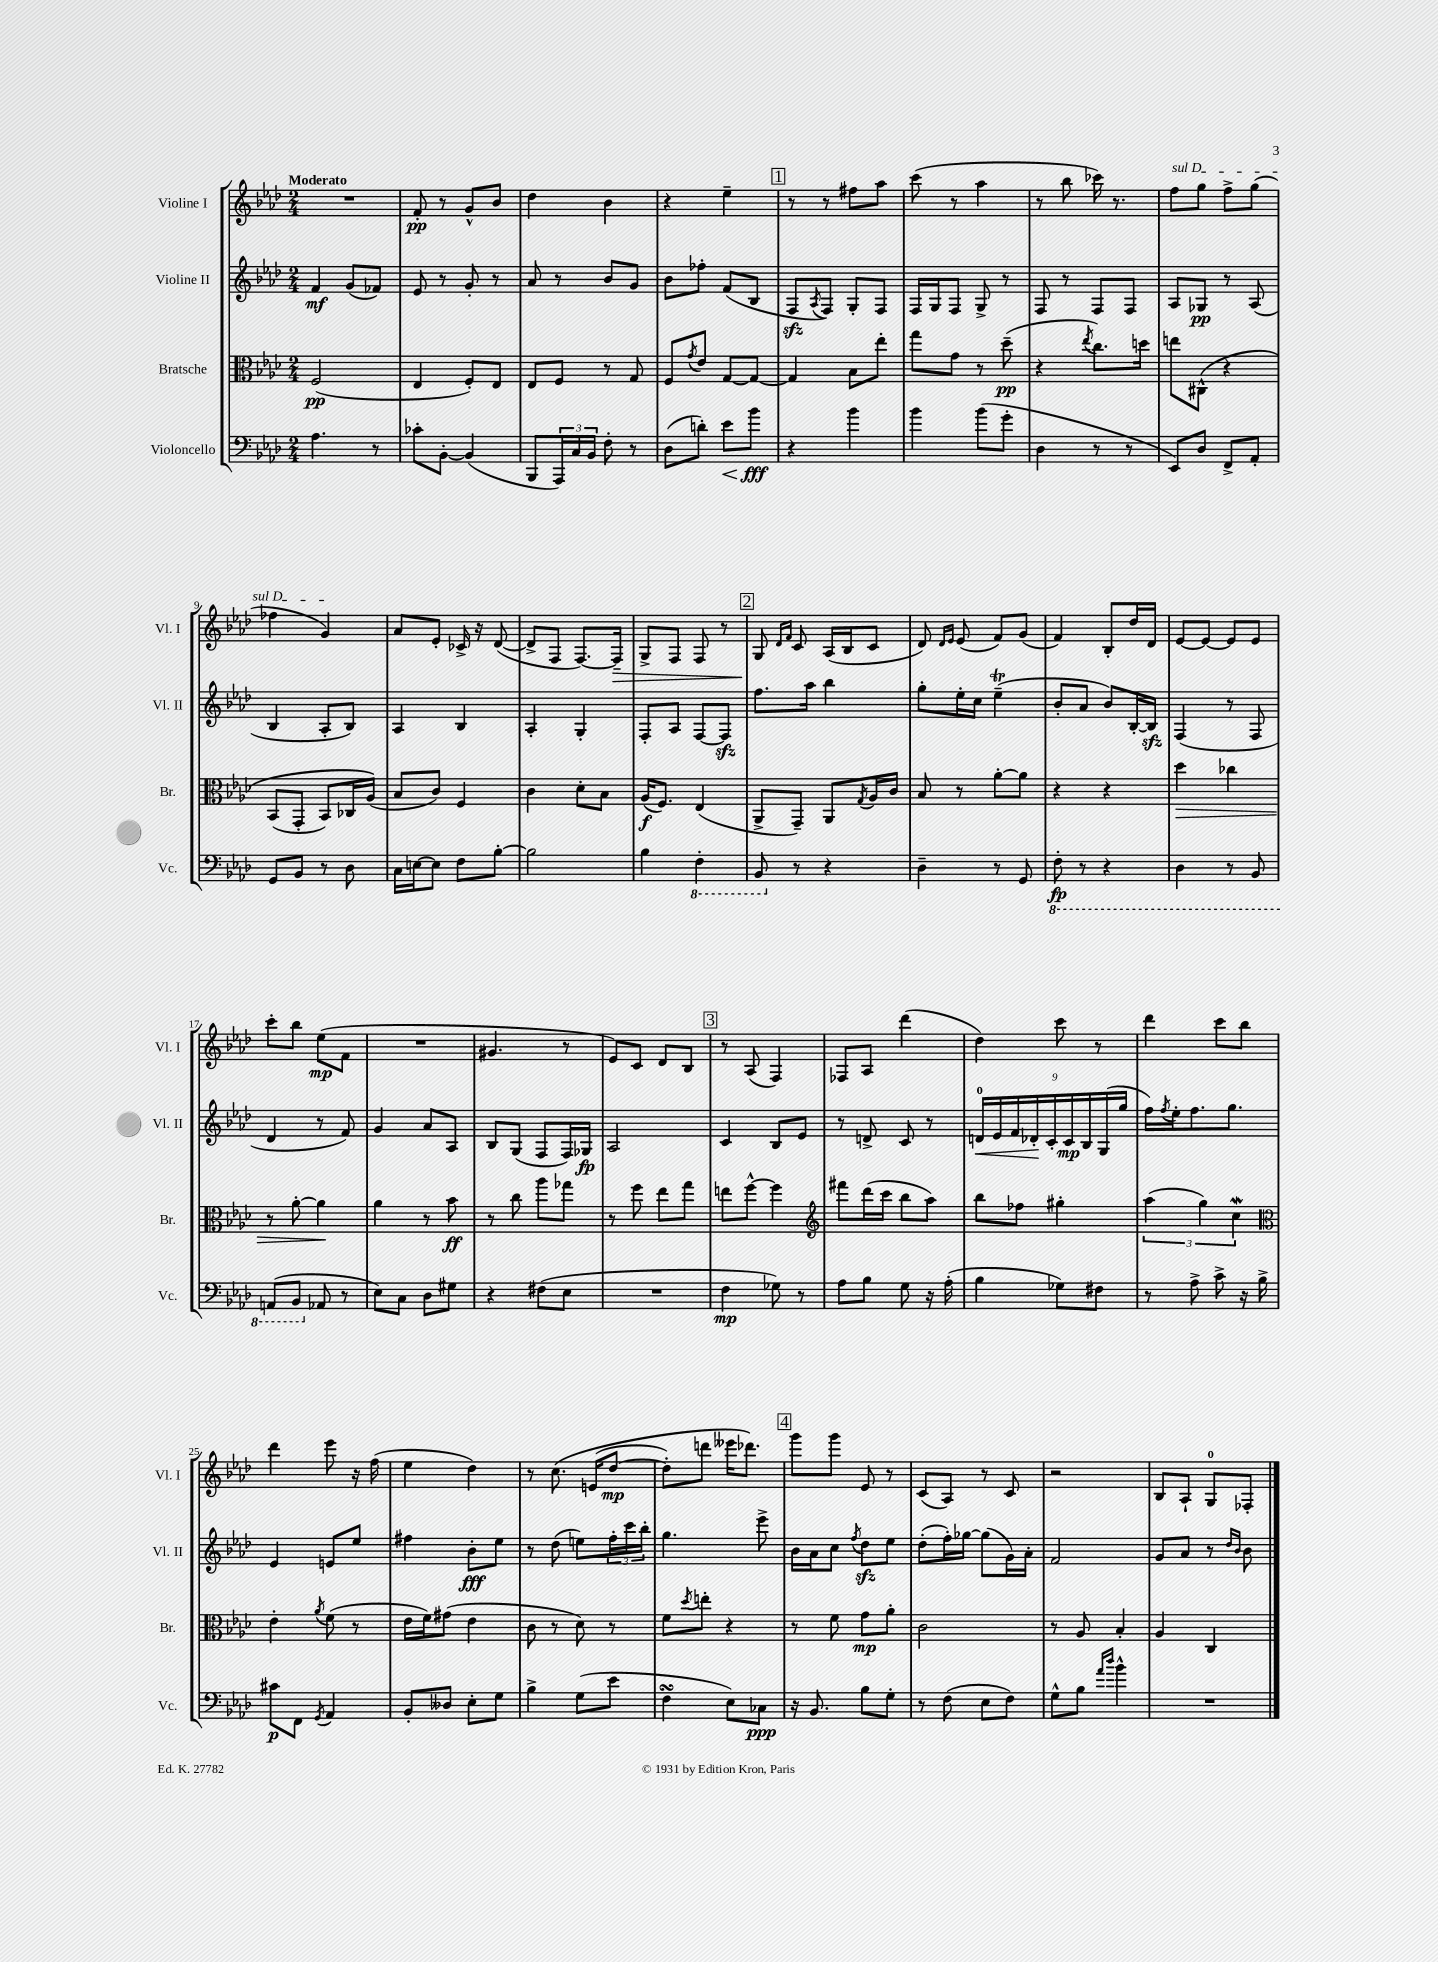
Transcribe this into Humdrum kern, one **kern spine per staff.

**kern	**kern	**kern	**kern
*staff4	*staff3	*staff2	*staff1
*clefF4	*clefC3	*clefG2	*clefG2
*k[b-e-a-d-]	*k[b-e-a-d-]	*k[b-e-a-d-]	*k[b-e-a-d-]
*M2/4	*M2/4	*M2/4	*M2/4
4.A-	(2F	4f	2r
.	.	(8g	.
8r	.	8f-)	.
=	=	=	=
8c-'	4E-	8e-	8f'
[8BB-'	.	8r	8r
(4BB-]	8F')	8g'	8g^^
.	8E-	8r	8b-
=	=	=	=
8BBB-	8E-	8a-	4dd-
24AAA-)	8F	8r	.
24C	.	.	.
24BB-	.	.	.
8F'	8r	8b-	4b-
8r	8G	8g	.
=	=	=	=
(8D-	8F	8b-	4r
.	8qg	.	.
8d')	8e-	8ff-'	.
8e-	[8G	(8f	4ee-~
8b-	8G_	8B-	.
=	=	=	=
4r	4G]	8F	8r
.	.	8qA-	.
.	.	8F)	8r
4b-	8B-	8G'	8ff#
.	8ee-'	8F	8aa-
=	=	=	=
4b-	8gg	16F	(8ccc
.	.	16G	.
.	8g	8F	8r
(8b-	8r	8G^	4aa-
8g'	(8dd-~	8r	.
=	=	=	=
4D-	4r	8F	8r
.	.	8r	8bb-
.	8qee-	.	.
8r	8.cc)	8F	16ccc-)
.	.	.	8.r
8r	.	8F	.
.	16dd	.	.
=	=	=	=
8EE-)	8ee	8A-	8ff
8D-	&(8C#^^	8G-	8gg
8FF^	4r	8r	8ff^
8AA-'	.	(8A-	(8gg
=	=	=	=
8GG	(8BB-	4B-	4ff-
8BB-	8GG'	.	.
8r	8BB-)	8A-'	4g)
8D-	16C-	8B-)	.
.	(16A-&)	.	.
=	=	=	=
16C	8B-	4A-	8a-
[16E	.	.	.
8E]	8c)	.	8e-'
8F	4F	4B-	16c-^
.	.	.	16r
[8B-'	.	.	([8d-
=	=	=	=
2B-]	4c	4A-'	8d-^]
.	.	.	8F
.	8d-'	4G'	[8.F)
.	8B-	.	.
.	.	.	16F~]
=	=	=	=
4B-	(16A-	8F'	8G^
.	8.F)	.	.
.	.	8A-	8F
4FF'	(4E-	[8F	8F
.	.	8F]	8r
=	=	=	=
8BBB-	8AA-^	8.ff	8G
.	.	.	16qqd-
.	.	.	16qqf
8r	8GG~)	.	8c
.	.	16aa-	.
4r	8AA-	4bb-	(16A-
.	.	.	16B-
.	8qG	.	.
.	16A-	.	8c
.	16c	.	.
=	=	=	=
4D-~	8B-	8gg'	8d-)
.	.	.	16qqd-
.	.	.	16qqe-
.	8r	16ee-'	(8e-
.	.	16cc	.
8r	[8a-'	(4ee-~	8f)
8GG	8a-]	.	(8g
=	=	=	=
8FF'	4r	8b-'	4f)
8r	.	8a-	.
4r	4r	8b-)	8B-'
.	.	[16B-'	16dd-
.	.	16B-]	16d-
=	=	=	=
4DD-	4dd-	(4F	[8e-
.	.	.	8e-_
8r	4cc-	8r	8e-]
8BBB-	.	8F	8e-
=	=	=	=
(8AAA	8r	4d-	8ccc'
8BBB-	[8a-'	.	8bb-
8AA-	4a-]	8r	(8ee-
8r	.	8f)	8f
=	=	=	=
8E-)	4a-	4g	2r
8C	.	.	.
8D-	8r	8a-	.
8G#	8b-	8A-	.
=	=	=	=
4r	8r	8B-	4.g#
.	8cc	(8G	.
(8F#	8aa-	8F	.
8E-	8gg-	16F)	8r
.	.	16G-	.
=	=	=	=
2r	8r	2A-	8e-)
.	8ff	.	8c
.	8ee-	.	8d-
.	8gg	.	8B-
=	=	=	=
4F	8ee	4c	8r
.	[8ff^^	.	(8A-
8G-)	4ff]	8B-	4F)
8r	.	8e-	.
=	=	=	=
*	*clefG2	*	*
8A-	8fff#	8r	8F-
8B-	(16ddd-	8d^	8A-
.	16ccc	.	.
8G	8bb-	8c	(4ddd-
16r	8aa-)	8r	.
(16A-'	.	.	.
=	=	=	=
4B-	8bb-	18d	4dd-)
.	.	18e-	.
.	.	18f	.
.	8ff-	.	.
.	.	18d-'	.
.	.	18c'	.
8G-)	4gg#'	.	8ccc
.	.	18c	.
.	.	18B-	.
8F#	.	.	8r
.	.	(18G	.
.	.	18gg	.
=	=	=	=
8r	(6aa-	16ff)	4ddd-
.	.	8qff	.
.	.	16ee-'	.
8A-^	.	8.ff	.
.	6gg)	.	.
8c^	.	.	8ccc
.	.	8.gg	.
.	6cc	.	.
16r	.	.	8bb-
16B-^	.	.	.
=	=	=	=
*	*clefC3	*	*
8c#	4e-'	4e-	4ddd-
8FF	.	.	.
8qGG	8qa-	.	.
4AA-	(8f	8e	8eee-
.	8r	8ee-	16r
.	.	.	(16ff
=	=	=	=
8BB-'	16e-	4ff#	4ee-
.	16f)	.	.
8D--	(8g#	.	.
8E-'	4e-	8b-'	4dd-)
8G	.	8ee-	.
=	=	=	=
4B-^	8c	8r	8r
.	8r	(8dd-	&(8.cc
(8G	8d-)	8ee)	.
.	.	.	(16e
8e-	8r	24ff'	[8dd-
.	.	24ccc	.
.	.	24bb-'	.
=	=	=	=
4F	8f	4.gg	8dd-'])
.	8qdd-	.	.
.	8ee'	.	8ddd
8E-)	4r	.	16eee--
.	.	.	8.ddd-&)
8C-	.	8eee-^	.
=	=	=	=
16r	8r	16b-	8ggg
8.BB-	.	16a-	.
.	8f	8cc	8ggg
.	.	8qff	.
8B-	8g	8dd-	8e-
8G'	8a-'	8ee-	8r
=	=	=	=
8r	2c	(8dd-'	(8c
(8F	.	16ff')	8A-)
.	.	[16gg-	.
8E-	.	(8gg-]	8r
8F)	.	16g)	8c
.	.	16a-'	.
=	=	=	=
8G^^	8r	2f	2r
8B-	8A-	.	.
16qqa-	.	.	.
16qqdd-	.	.	.
4b-^^	4B-'	.	.
=	=	=	=
2r	4A-	8g	8B-
.	.	8a-	8A-`
.	4C	8r	8G
.	.	16qqdd-	.
.	.	16qqb-	.
.	.	8b-	8F-'
==	==	==	==
*-	*-	*-	*-
